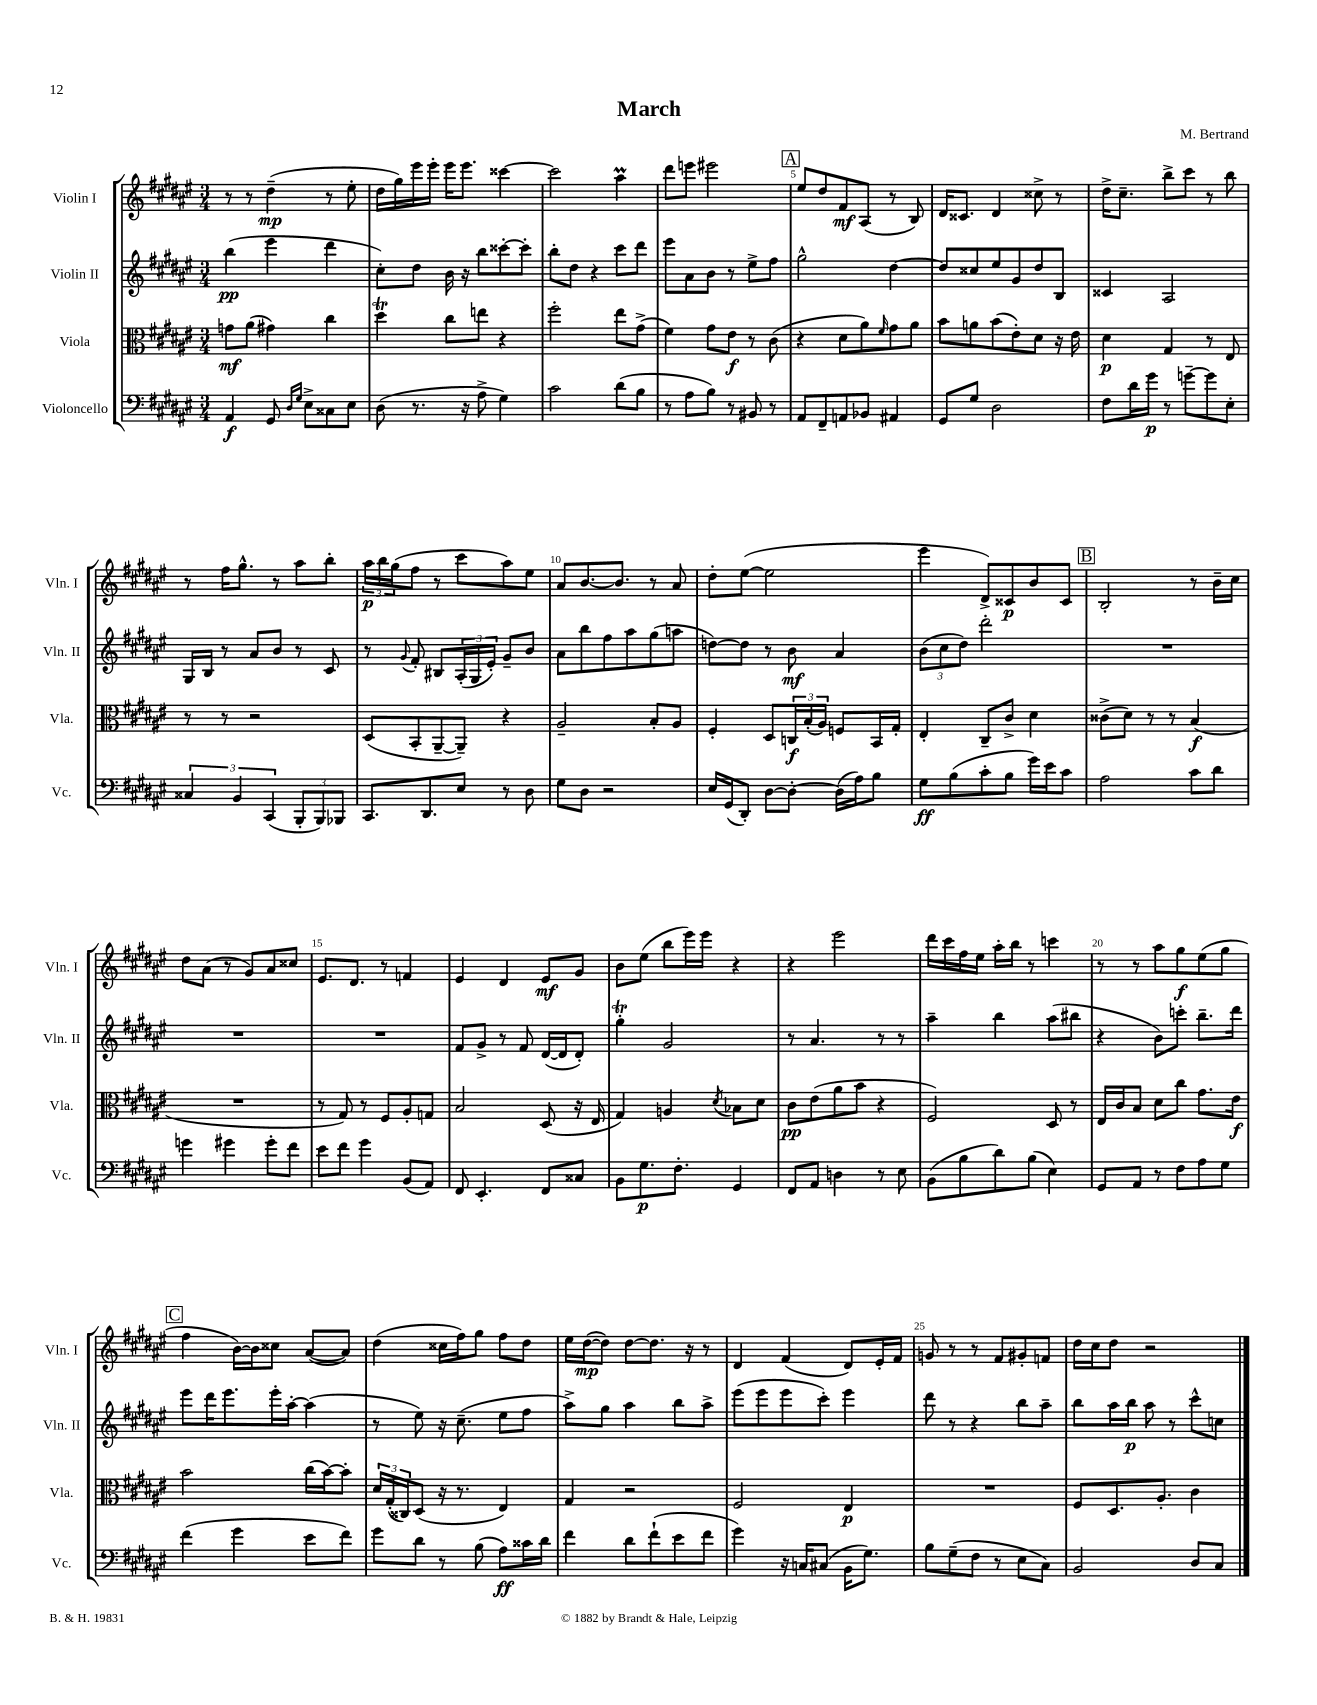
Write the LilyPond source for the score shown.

\header { title = "March" composer = "M. Bertrand" }
<<
\new StaffGroup <<
\new Staff = "s0" \with { instrumentName = "Violin I" shortInstrumentName = "Vln. I" } {
    \clef treble \key fis \major \numericTimeSignature \time 3/4
    r8 r8 dis''4--\mp( r8 eis''8-. |
    dis''16 gis''16) eis'''16 eis'''16-. eis'''16 eis'''8. cisis'''4~ |
    cisis'''2 ais''4\prall |
    dis'''8 e'''8 eis'''2 |
    \mark \markup { \box "A" } eis''8 dis''8 fis'8\mf ais8( r8 b8) |
    dis'16 cisis'8. dis'4 cisis''8-> r8 |
    dis''16-> cis''8.-- b''8-> cis'''8 r8 b''8 |
    r8 fis''16 gis''8.-^ r8 ais''8 b''8-. |
    \tuplet 3/2 { ais''16\p b''16 gis''16( } fis''8 r8 cis'''8 ais''8) eis''8 |
    ais'8 b'8.~ b'8. r8 ais'8 |
    dis''8-. eis''8~( eis''2 |
    eis'''4 dis'8->) cisis'8\p b'8 cisis'8 |
    \mark \markup { \box "B" } b2-. r8 b'16-- cis''16 |
    dis''8 ais'8( r8 gis'8) ais'8 cisis''8 |
    eis'8. dis'8. r8 f'4 |
    eis'4 dis'4 eis'8\mf gis'8 |
    b'8 eis''8( b''8 eis'''16) eis'''16 r4 |
    r4 eis'''2 |
    dis'''16 cis'''16 fis''16 eis''16 ais''16-. b''16 r8 c'''4 |
    r8 r8 ais''8 gis''8\f eis''8( gis''8 |
    \mark \markup { \box "C" } fis''4 b'16~) b'16 cisis''8 ais'8~( ais'8) |
    dis''4( cisis''16 fis''16) gis''8 fis''8 dis''8 |
    eis''16 dis''16~\mp( dis''8) dis''8~ dis''8. r16 r8 |
    dis'4 fis'4( dis'8) eis'16-. fis'16 |
    g'8 r8 r8 fis'8 gis'8-. f'8 |
    dis''16 cis''16 dis''8 r2 \bar "|." |
}
\new Staff = "s1" \with { instrumentName = "Violin II" shortInstrumentName = "Vln. II" } {
    \clef treble \key fis \major \numericTimeSignature \time 3/4
    b''4\pp( eis'''4 dis'''4 |
    cis''8-.) dis''8 b'16 r16 b''8 cisis'''8~-. cisis'''8-. |
    b''8-. dis''8 r4 cis'''8 dis'''8 |
    eis'''8 ais'8 b'8 r8 eis''8-> fis''8 |
    \mark \markup { \box "A" } gis''2-^ dis''4~ |
    dis''8 cisis''8 eis''8 gis'8 dis''8 b8 |
    cisis'4 ais2 |
    gis16 b16 r8 ais'8 b'8 r8 cis'8 |
    r8 \appoggiatura { gis'8 } fis'8-. bis8 \tuplet 3/2 { ais16-.( gis16 eis'16-.) } gis'8-- b'8 |
    ais'8 b''8 fis''8 ais''8 gis''8( a''8 |
    d''8~) d''8 r8 b'8\mf ais'4 |
    \tuplet 3/2 { b'8( cis''8 dis''8) } dis'''2-. |
    \mark \markup { \box "B" } R2. |
    R2. |
    R2. |
    fis'8 gis'8-> r8 fis'8 dis'16~( dis'16 dis'8-.) |
    gis''4-.\trill gis'2 |
    r8 ais'4. r8 r8 |
    ais''4-- b''4 ais''8( bis''8 |
    r4 b'8) c'''8-. b''8.-- dis'''16 |
    \mark \markup { \box "C" } eis'''8 dis'''16 eis'''8. eis'''16-. ais''16~-. ais''4( |
    r8 eis''8) r16 cis''8.--( eis''8 fis''8 |
    ais''8->) gis''8 ais''4 b''8 ais''8-> |
    eis'''8( eis'''8 eis'''8 cis'''8-.) eis'''4 |
    dis'''8 r8 r4 b''8 ais''8-- |
    b''8 ais''16 b''16\p ais''8 r8 cis'''8-^ c''8 \bar "|." |
}
\new Staff = "s2" \with { instrumentName = "Viola" shortInstrumentName = "Vla." } {
    \clef alto \key fis \major \numericTimeSignature \time 3/4
    g'8\mf ais'8( gis'4) cis''4 |
    dis''4\trill cis''8 e''8 r4 |
    fis''2-. eis''8 gis'8->( |
    fis'4) gis'8 eis'8\f r8 cis'8( |
    \mark \markup { \box "A" } r4 dis'8 ais'8) \grace { fis'16 } gis'8 ais'8 |
    b'8 a'8 b'8( eis'8-.) dis'8 r16 eis'16 |
    dis'4\p gis4 r8 eis8 |
    r8 r8 r2 |
    dis8( b,8-. ais,8~-- ais,8--) r4 |
    ais2-- b8-. ais8 |
    fis4-. dis8 \tuplet 3/2 { c16\f b16-.( ais16) } f8 b,16 gis16-. |
    eis4-. cis8-- cis'8-> dis'4 |
    \mark \markup { \box "B" } cisis'8->( dis'8) r8 r8 b4\f( |
    R2. |
    r8 gis8) r8 fis8 ais8-. g8 |
    b2 dis8( r16 eis16 |
    gis4) a4 \acciaccatura { dis'8 } bes8 dis'8 |
    cis'8\pp eis'8( ais'8 b'8 r4 |
    fis2) dis8 r8 |
    eis16 cis'16 b8 dis'8 cis''8 gis'8. eis'16\f |
    \mark \markup { \box "C" } b'2 cis''16( b'16~) b'8-. |
    \tuplet 3/2 { dis'16 gis16-.( cisis16) } dis8( r16 r8. eis4) |
    gis4 r2 |
    fis2 eis4\p |
    R2. |
    fis8 dis8. ais8.-. cis'4 \bar "|." |
}
\new Staff = "s3" \with { instrumentName = "Violoncello" shortInstrumentName = "Vc." } {
    \clef bass \key fis \major \numericTimeSignature \time 3/4
    ais,4\f gis,8 \grace { dis16 gis16 } eis8-> cisis8 eis8 |
    dis8( r8. r16 ais8-> gis4) |
    cis'2 dis'8( b8 |
    r8 ais8 b8) r8 bis,8 r8 |
    \mark \markup { \box "A" } ais,8 fis,8-- a,8 bes,8 ais,4 |
    gis,8 gis8 dis2 |
    fis8 dis'16 gis'16\p r8 g'8~-- g'8 eis8-. |
    \tuplet 3/2 { cisis4 b,4 cis,4( } \tuplet 3/2 { b,,8-. b,,8) bes,,8 } |
    cis,8. dis,8. eis8 r8 dis8 |
    gis8 dis8 r2 |
    eis16 gis,16( dis,8-.) dis8~ dis8~-. dis16( ais16) b8 |
    gis8\ff b8( cis'8-. b8 gis'16) eis'16 cis'8 |
    \mark \markup { \box "B" } ais2 cis'8 dis'8 |
    g'4 gis'4 gis'8-. fis'8 |
    eis'8 fis'8 gis'4 b,8( ais,8) |
    fis,8 eis,4.-. fis,8 cisis8 |
    b,8 gis8.\p fis8.-. gis,4 |
    fis,8 ais,8 d4 r8 eis8 |
    b,8( b8 dis'8) b8( eis4) |
    gis,8 ais,8 r8 fis8 ais8 gis8 |
    \mark \markup { \box "C" } fis'4( gis'4 eis'8 fis'8) |
    gis'8 dis'8 r8 b8( ais8\ff) cisis'16 dis'16 |
    fis'4 dis'8 fis'8-!( eis'8 fis'8 |
    gis'4) r16 c16 cis8( b,16 gis8.) |
    b8 gis8--( fis8 r8 eis8 cis8) |
    b,2 dis8 cis8 \bar "|." |
}
>>
>>
\layout { \context { \Score \override BarNumber.break-visibility = ##(#f #t #t) barNumberVisibility = #(every-nth-bar-number-visible 5) } }
